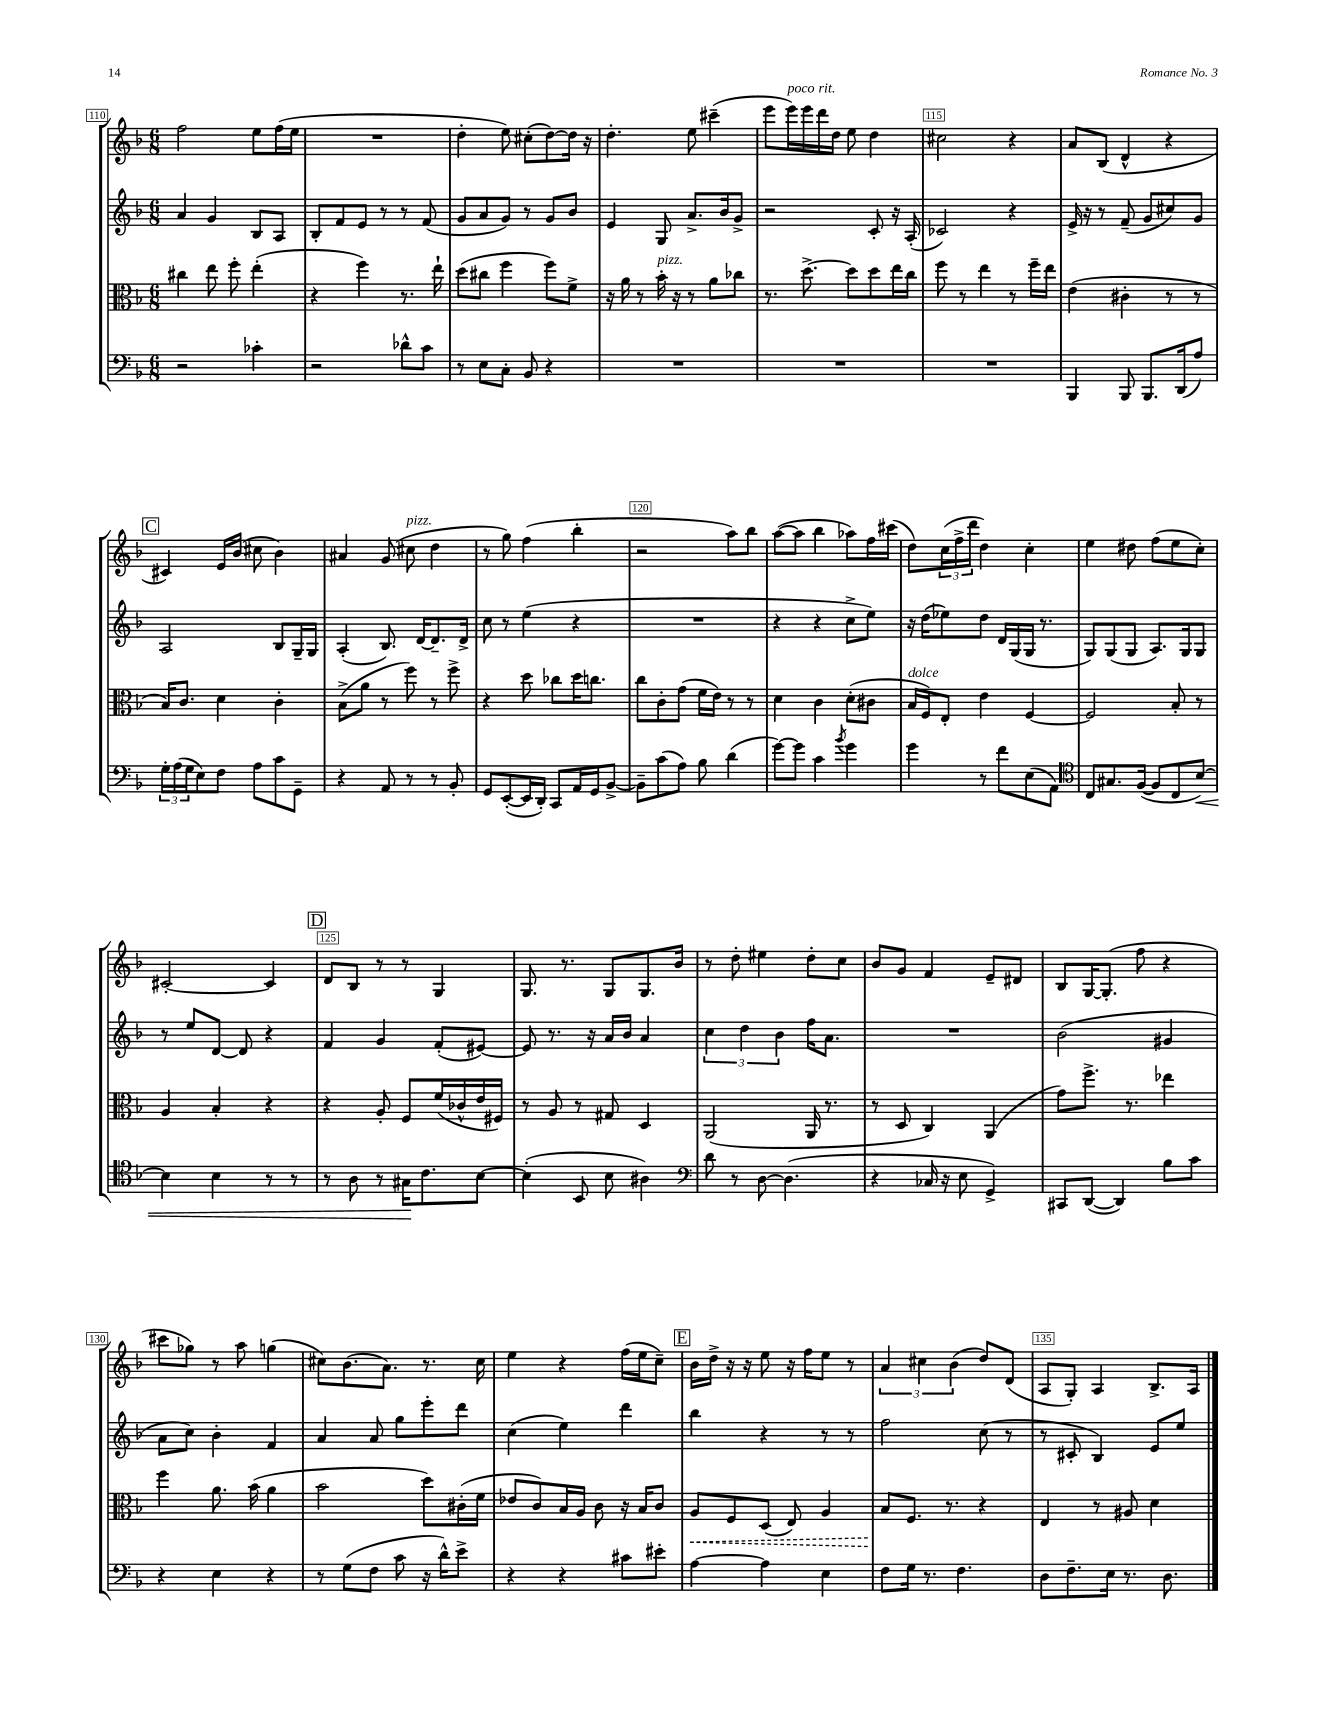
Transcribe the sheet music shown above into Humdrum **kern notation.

**kern	**kern	**kern	**kern
*staff4	*staff3	*staff2	*staff1
*clefF4	*clefC3	*clefG2	*clefG2
*k[b-]	*k[b-]	*k[b-]	*k[b-]
*M6/8	*M6/8	*M6/8	*M6/8
2r	4cc#\	4a/	2ff\
.	8ee\	4g/	.
.	8ff'\	.	.
4c-'\	(4ee'\	8B-/L	8ee\L
.	.	8A/J	(16ff\L
.	.	.	16ee\JJ
=	=	=	=
2r	4r	8B-'/L	2.r
.	.	8f/	.
.	4ff\)	8e/J	.
.	.	8r	.
8d-^^\L	8.r	8r	.
8c\J	.	(8f/	.
.	16ee`\	.	.
=	=	=	=
8r	(8dd\L	8g/L	4dd'\
8E\L	8cc#\J	8a/	.
8C'\J	4ff\	8g/J)	8ee\)
8BB-/	.	8r	(8cc#'\L
4r	8ff\L)	8g/L	[8dd\)
.	8f^\J	8b-/J	16dd\]Jk
.	.	.	16r
=	=	=	=
2.r	16r	4e/	4.dd'\
.	16a\	.	.
.	8r	.	.
.	16b-'\	8G/	.
.	16r	.	.
.	8r	8.a^/L	8ee\
.	8a\L	.	(4ccc#~\
.	.	16b-/k	.
.	8cc-\J	8g^/J	.
=	=	=	=
2.r	8.r	2r	8eee\L
.	.	.	16eee\L)
.	[8.dd^\	.	16eee\
.	.	.	16ddd\
.	.	.	16dd\JJ
.	8dd\]L	.	8ee\
.	8dd\	8c'/	4dd\
.	16ee\L	16r	.
.	16cc\JJ	(16A'/	.
=	=	=	=
2.r	8ff\	2c-/)	2cc#\
.	8r	.	.
.	4ee\	.	.
.	8r	4r	4r
.	16ff~\LL	.	.
.	16ee\JJ	.	.
=	=	=	=
4BBB-/	(4e\	16e^/	8a/L
.	.	16r	.
.	.	8r	(8B-/J
8BBB-/	4c#'\	(8f~/	4d^^/
8.BBB-/L	.	8g/L	.
.	8r	8cc#/)	4r
(16DD/k	.	.	.
8A/J)	8r	8g/J	.
=	=	=	=
24G'\LL	16B-/LK)	2A/	4c#/)
(24A\	.	.	.
.	8.c/J	.	.
24G\J	.	.	.
8E\)	.	.	.
8F\J	4d\	.	16e/LL
.	.	.	(16b-/JJ
8A\L	.	.	8cc#\
8c\	4c'\	8B-/L	4b-\)
8GG~\J	.	16G~/L	.
.	.	16G/JJ	.
=	=	=	=
4r	(8B-^\L	(4A'/	4a#/
.	8a\J	.	.
8AA/	8r	8.B-/)	(8g/
8r	8ff\)	.	8cc#\
.	.	[16d/LK	.
8r	8r	8.d~/]	4dd\
8BB-'/	8ff^\	.	.
.	.	16d^/Jk	.
=	=	=	=
8GG/L	4r	8cc\	8r
([8EE'/	.	8r	8gg\)
16EE/]L	8dd\	(4ee\	(4ff\
16DD'/JJ)	.	.	.
8CC/L	8cc-\L	.	.
16AA/L	16dd\K	4r	4bb-'\
16GG/J	8.cc\J	.	.
[8BB-^/J	.	.	.
=	=	=	=
8BB-~\]L	8cc\L	2.r	2r
(8c\	8c'\	.	.
8A\J)	(8g\J	.	.
8B-\	16f\LL	.	.
.	16e\JJ)	.	.
(4d\	8r	.	8aa\L)
.	8r	.	8bb-\J
=	=	=	=
[8g\L)	4d\	4r	([8aa\L
8g\]J	.	.	8aa\]J
4c\	4c\	4r	4bb-\
8qb-/	.	.	.
4g\	(8d'\L	8cc^\L	8aa-\L)
.	8c#\J	8ee\J)	16ff\L
.	.	.	(16ccc#\JJ
=	=	=	=
4g\	16B-/LL	16r	8dd\L)
.	16F/J)	(16dd\LK	.
.	8E'/J	8ee-\)	(24cc\L
.	.	.	24ff^\
.	.	.	24ddd\JJ
8r	4e\	8dd\J	4dd\)
8f\L	.	16d/LL	.
.	.	(16G/	.
(8E\	[4F/	16G/JJ	4cc'\
.	.	8.r	.
8AA\J)	.	.	.
=	=	=	=
*clefC4	*	*	*
8C/L	2F/]	8G/L)	4ee\
8.G#/	.	(8G/	.
.	.	8G/J	8dd#\
([16F/Jk	.	.	.
8F/]L	.	8.A/L)	(8ff\L
8C/	8B-'/	.	8ee\
.	.	16G/k	.
[8B-/J)	8r	8G/J	8cc'\J)
=	=	=	=
4B-\]	4A/	8r	[2c#'/
.	.	8ee/L	.
4B-\	4B-'/	[8d/J	.
.	.	8d/]	.
8r	4r	4r	4c#/]
8r	.	.	.
=	=	=	=
8r	4r	4f/	8d/L
8A\	.	.	8B-/J
8r	8A'/	4g/	8r
16G#\LK	8F/L	.	8r
8.c\	.	.	.
.	(16f/L	(8f'/L	4G/
.	16c-^^/	.	.
[8B-\J	16e/	[8e#/J)	.
.	16F#/JJ)	.	.
=	=	=	=
(4B-'\]	8r	8e#/]	8.G/
.	8A/	8.r	.
.	.	.	8.r
8BB-/	8r	.	.
.	.	16r	.
8B-\	8G#/	16a/LL	8G/L
.	.	16b-/JJ	.
4A#\)	4D/	4a/	8.G/
.	.	.	16b-/Jk
=	=	=	=
*clefF4	*	*	*
8d\	(2AA/	6cc\	8r
8r	.	.	8dd'\
.	.	6dd\	.
[8D\	.	.	4ee#\
.	.	6b-\	.
(4.D\]	.	.	.
.	16AA/	16ff\LK	8dd'\L
.	8.r	8.a\J	.
.	.	.	8cc\J
=	=	=	=
4r	8r	2.r	8b-/L
.	8D/	.	8g/J
16C-/	4C/)	.	4f/
16r	.	.	.
8E\	.	.	.
4GG^/)	(4AA/	.	8e~/L
.	.	.	8d#/J
=	=	=	=
8CC#/L	8g\L)	(2b-\	8B-/L
([8DD/J	8.ff^\J	.	[16G/K
.	.	.	(8.G'/]J
4DD/])	.	.	.
.	8.r	.	.
.	.	.	8ff\
8B-\L	4ee-\	4g#/	4r
8c\J	.	.	.
=	=	=	=
4r	4ff\	8a\L	8ccc#\L
.	.	8cc\J)	8gg-\J)
4E\	8.a\	4b-'\	8r
.	.	.	8aa\
.	(16b-\	.	.
4r	4a\	4f/	(4gg\
=	=	=	=
8r	2b-\	4a/	8cc#\L)
(8G\L	.	.	(8.b-\
8F\J	.	8a/	.
.	.	.	8.a\J)
8c\	.	8gg\L	.
16r	8dd\L)	8eee'\	8.r
16d^^\LK)	.	.	.
8e^\J	(16c#'\L	8ddd\J	.
.	16f\JJ	.	16cc#\
=	=	=	=
4r	8e-/L	(4cc\	4ee\
.	8c/)	.	.
4r	16B-/L	4ee\)	4r
.	16A/JJ	.	.
.	8c\	.	.
8c#\L	16r	4ddd\	(16ff\LL
.	16B-/LK	.	16ee\J
8e#'\J	8c/J	.	8cc~\J)
=	=	=	=
[4A\	8A/L	4bb-\	16b-\LL
.	.	.	16dd^\JJ
.	8F/	.	16r
.	.	.	16r
4A\]	(8D/J	4r	8ee\
.	8E/)	.	16r
.	.	.	16ff\LK
4E\	4A/	8r	8ee\J
.	.	8r	8r
=	=	=	=
8F\L	8B-/L	2ff\	6a/
16G\Jk	8.F/J	.	.
.	.	.	6cc#\
8.r	.	.	.
.	8.r	.	.
.	.	.	(6b-\
4.F\	.	.	.
.	4r	(8cc\	8dd/L)
.	.	8r	(8d/J
=	=	=	=
8D\L	4E/	8r	8A/L
8.F~\	.	8c#'/	8G'/J)
.	8r	4B-/)	4A/
16E\Jk	.	.	.
8.r	8A#/	.	.
.	4d\	8e/L	8.B-^/L
8.D\	.	.	.
.	.	8ee/J	.
.	.	.	16A/Jk
==	==	==	==
*-	*-	*-	*-
